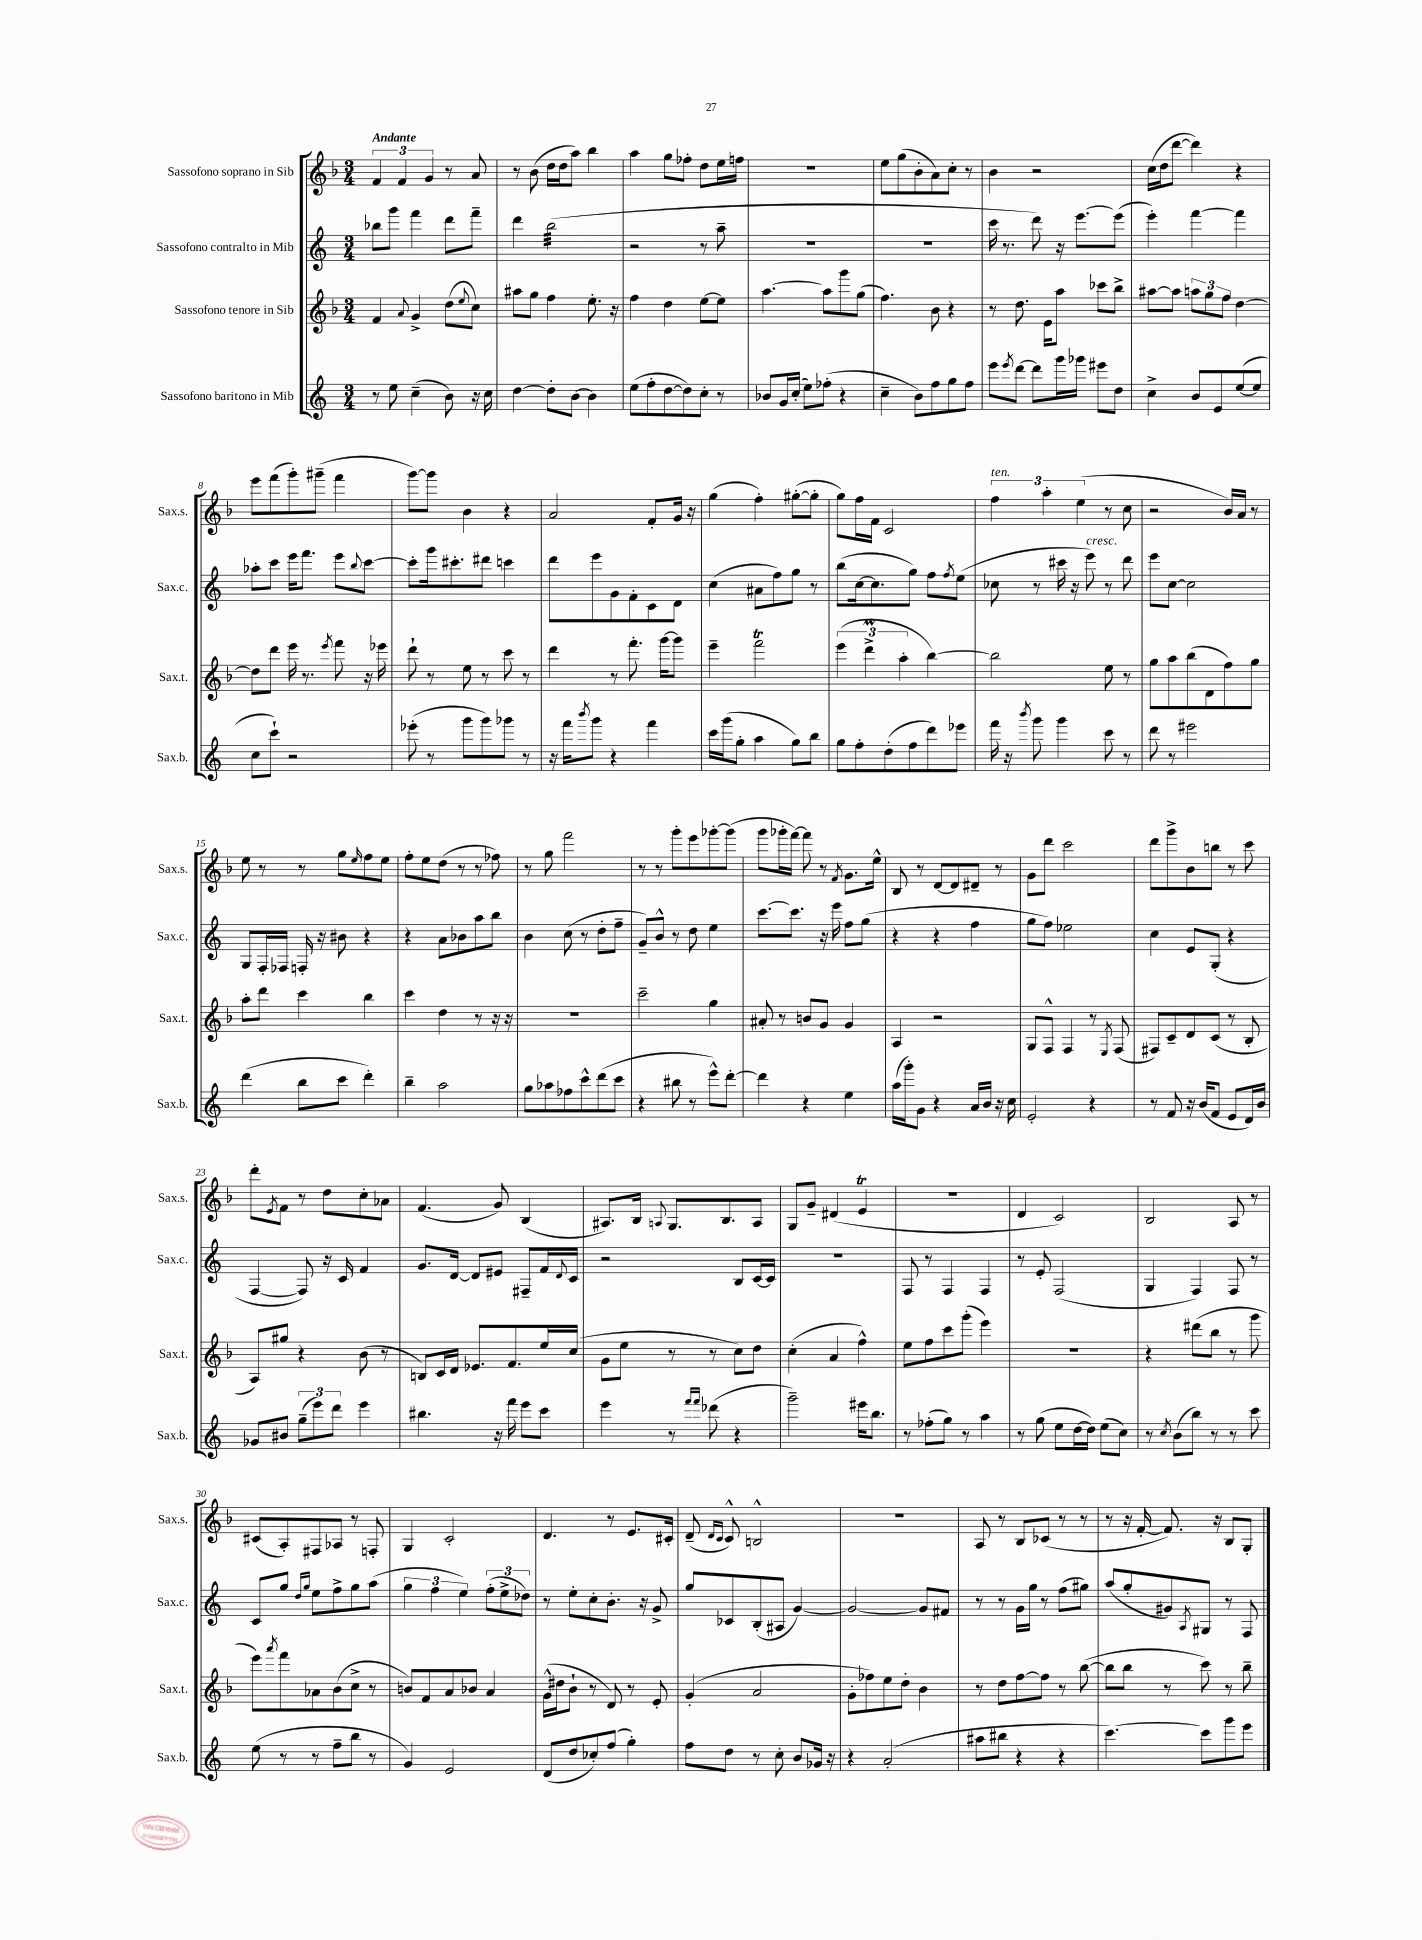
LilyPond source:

<<
\new StaffGroup <<
\new Staff = "s0" \with { instrumentName = "Sassofono soprano in Sib" shortInstrumentName = "Sax.s." } {
    \clef treble \key f \major \numericTimeSignature \time 3/4 \tempo "Andante"
    \tuplet 3/2 { f'4 f'4 g'4 } r8 a'8 |
    r8 bes'8( d''16 d''16 a''8) bes''4 |
    a''4 g''8 fes''8-. d''8 e''16 f''16 |
    R2. |
    e''8 g''8( bes'8-. a'8) c''8-. r8 |
    bes'4 r2 |
    c''16( d''16 d'''8~ d'''4) r4 |
    e'''8 f'''8( g'''8-.) gis'''8--( f'''4 |
    g'''8~) g'''8 bes'4 r4 |
    a'2 f'8-. g'16 r16 |
    g''4( f''4-.) gis''8~-.( gis''8-. |
    g''8) f''16 f'16 c'2 |
    \tuplet 3/2 { f''4^\markup { \italic "ten." } a''4-. e''4( } r8 c''8 |
    r2 bes'16) a'16 r8 |
    e''8 r8 r8 g''8 \grace { e''16 } f''8 e''8 |
    f''8-. e''8 d''8( r8 r8 fes''8) |
    r8 g''8 f'''2 |
    r8 r8 g'''8-. e'''8 ges'''8~-. ges'''8( |
    g'''8 ges'''16-. f'''16~) f'''8 r8 \acciaccatura { f'8 } g'8. e''16-^ |
    bes8 r8 d'8~ d'8 dis'8-- r8 |
    g'8 d'''8 c'''2 |
    d'''8 g'''8-> bes'8 b''8 r8 c'''8 |
    d'''8-. \acciaccatura { e'8 } f'8 r8 d''8 c''8-. aes'8 |
    f'4.( g'8) bes4( |
    ais8.) bes16 \appoggiatura { a8 } g8. bes8. a8 |
    g8 g'8-- dis'4( e'4\trill |
    R2. |
    d'4 c'2) |
    bes2 a8 r8 |
    cis'8( a8-.) fis8 aes8 r8 f8-. |
    g4 c'2-. |
    d'4. r8 e'8. cis'16-. |
    d'8--( \grace { d'16 c'16 } c'8-^) b2-^ |
    R2. |
    a8 r8 bes8 ces'8( r8 r8 |
    r8 r16 f'16~-. f'8.) r16 bes8 g8-. \bar "|." |
}
\new Staff = "s1" \with { instrumentName = "Sassofono contralto in Mib" shortInstrumentName = "Sax.c." } {
    \clef treble \key c \major \numericTimeSignature \time 3/4
    bes''8 g'''8 f'''4 d'''8 f'''8-- |
    d'''4 b''2:32( |
    r2 r8 a''8-- |
    R2. |
    R2. |
    c'''16 r8. d'''8) r16 e'''8.~ e'''8( |
    e'''4-.) f'''4~ f'''4 |
    aes''8-. c'''8 e'''16 f'''8. e'''8 \appoggiatura { b''8 } c'''8~ |
    c'''8-. g'''16 cis'''8.-. dis'''8 c'''4 |
    d'''8 e'''8 g'8 f'8-. c'8 d'8 |
    c''4( ais'8 f''8) g''8 r8 |
    b''8( c''16~ c''8. g''8) f''8 \acciaccatura { f''8 } e''8( |
    ces''8 r8 cis'''16 r16 e'''8^\markup { \italic "cresc." }) r8 d'''8 |
    e'''8 c''8~ c''2 |
    g8 f16-. fes16 f16-. r16 bis'8 r4 |
    r4 a'8 bes'8 a''8 b''8 |
    b'4 c''8( r8 d''8-. f''8-- |
    g'8--) b'8-^ r8 d''8 e''4 |
    c'''8.~ c'''8. r16 e'''16 f''8 g''8( |
    r4 r4 f''4 |
    g''8 f''8) ees''2 |
    c''4 e'8 g8-.( r4 |
    f4~ f8) r16 c'16 f'4 |
    g'8. d'16~ d'8 eis'8 fis8-- f'16 \appoggiatura { d'8 } c'16 |
    r2 b8 c'16~ c'16 |
    R2. |
    f8 r8 f4 f4 |
    r8 e'8-. f2( |
    g4 f4) f8 r8 |
    c'8 g''8 \grace { d''16 g''16 } e''8 f''8-> g''8 a''8( |
    \tuplet 3/2 { g''4 f''4 e''4) } \tuplet 3/2 { f''8-.( e''8-> des''8) } |
    r8 e''8-. c''8-. b'8.-. r16 g'8-> |
    g''8 ces'8 b8-.( ais8 g'4~) |
    g'2~ g'8 fis'8 |
    r8 r8 g'16 g''16 r8 f''8( gis''8) |
    a''8( g''8-. gis'8) \acciaccatura { a8 } gis8 r8 f8 \bar "|." |
}
\new Staff = "s2" \with { instrumentName = "Sassofono tenore in Sib" shortInstrumentName = "Sax.t." } {
    \clef treble \key f \major \numericTimeSignature \time 3/4
    f'4 \appoggiatura { a'8 } g'4-> d''8( \appoggiatura { e''8 } c''8) |
    ais''8 g''8 f''4 e''8.-. r16 |
    f''4 d''4 e''8~ e''8 |
    a''4.~ a''8 g'''8 g''8( |
    f''4.) bes'8 r4 |
    r8 d''8. e'16 a''8 ces'''8 bes''8-> |
    ais''8~ ais''8 \tuplet 3/2 { a''8 g''8 f''8 } d''4~ |
    d''8 d'''8 e'''16 r8. \acciaccatura { e'''8 } f'''8 r16 ees'''16 |
    d'''8-! r8 e''8 r8 c'''8 r8 |
    d'''4 r8 f'''8.-. g'''16~ g'''8 |
    e'''4-- f'''2\trill |
    \tuplet 3/2 { e'''4( d'''4->\prall a''4-. } bes''4~) |
    bes''2 e''8 r8 |
    g''8 a''8 bes''8( d'8 f''8) g''8 |
    a''8-. d'''8 c'''4 bes''4 |
    c'''4 d''4 r8 r16 r16 |
    R2. |
    c'''2-- g''4 |
    ais'8-. r8 b'8 g'8 g'4 |
    a4 r2 |
    g8 f8-^ f4 r8 \acciaccatura { e8 } f8( |
    fis8) c'8-- d'8 c'8( r8 bes8-. |
    a8) gis''8 r4 bes'8( r8 |
    b8) c'16 d'16 ees'8. f'8. e''16 c''16( |
    g'8 e''8 r8 r8 c''8) d''8 |
    c''4-.( a'4 f''4-^) |
    e''8 f''8 c'''8 g'''8-.( e'''4) |
    R2. |
    r4 dis'''8( bes''8 r8 g'''8 |
    e'''8) \acciaccatura { a'''8 } f'''8 aes'8 bes'8( c''8-> r8 |
    b'8) f'8 a'8 bes'8 a'4 |
    g'16-^( dis''16 bes'8-! r8 d'8) r8 e'8-. |
    g'4-.( a'2 |
    g'8-. fes''8) e''8 d''8-. bes'4 |
    r8 d''8 f''8~ f''8 r8 bes''8~( |
    bes''8 bes''8 r8 c'''8) r8 bes''8-- \bar "|." |
}
\new Staff = "s3" \with { instrumentName = "Sassofono baritono in Mib" shortInstrumentName = "Sax.b." } {
    \clef treble \key c \major \numericTimeSignature \time 3/4
    r8 e''8 c''4--( b'8) r16 c''16 |
    d''4~ d''8-. b'8~ b'4 |
    e''8( f''8-. d''8~ d''8) c''8-. r8 |
    bes'8 g'16 c''16-.( e''8) fes''8-.( r4 |
    c''4-- b'8) f''8 g''8 f''8 |
    e'''8 \acciaccatura { e'''8 } d'''8~ d'''8 g'''16 ges'''16 eis'''8 d''8 |
    c''4-> b'8 e'8 e''8~( e''8 |
    c''8 c'''8-!) r2 |
    ees'''8-.( r8 g'''8 g'''8) ges'''8 r8 |
    r16 f'''16 \acciaccatura { b'''8 } g'''8 r4 f'''4 |
    c'''16 g'''16( g''8-. a''4 g''8) b''8 |
    g''8 f''8-. d''8-.( f''8 d'''8) ees'''8 |
    f'''16 r16 \acciaccatura { b'''8 } g'''8 g'''4 c'''8 r8 |
    d'''8 r8 eis'''2 |
    d'''4( b''8 c'''8 d'''4-.) |
    b''4-- a''2 |
    g''8 aes''8 fes''8 c'''8-^ d'''8( c'''8 |
    r4 bis''8 r8 e'''8-^) d'''8~-. |
    d'''4 r4 e''4 |
    a''16( g'''16-.) g'8 r4 a'16 b'16 r16 c''16 |
    e'2-. r4 |
    r8 f'8 r16 b'16( f'8 e'8 d'16) b'16 |
    ges'8 bis'8 \tuplet 3/2 { g''8--( e'''8) d'''8 } e'''4 |
    bis''4. r16 f'''16 e'''8 c'''8 |
    e'''4 r8 \grace { f'''16 f'''16 } des'''8( r4 |
    g'''2--) eis'''16 b''8. |
    r8 fes''8-.( g''8) r8 a''4 |
    r8 g''8( e''8 d''16~ d''16) e''8( c''8) |
    r8 \acciaccatura { c''8 } b'8( b''8) r8 r8 c'''8 |
    e''8( r8 r8 f''8-- b''8 r8 |
    g'4) e'2 |
    d'8( d''8 ces''8-.) f''8( g''4-.) |
    f''8 d''8 r8 c''8-. b'8 ges'16 r16 |
    r4 a'2-.( |
    ais''8 bis''8 r4 r4 |
    c'''4.~) c'''8 g'''8 e'''8 \bar "|." |
}
>>
>>
